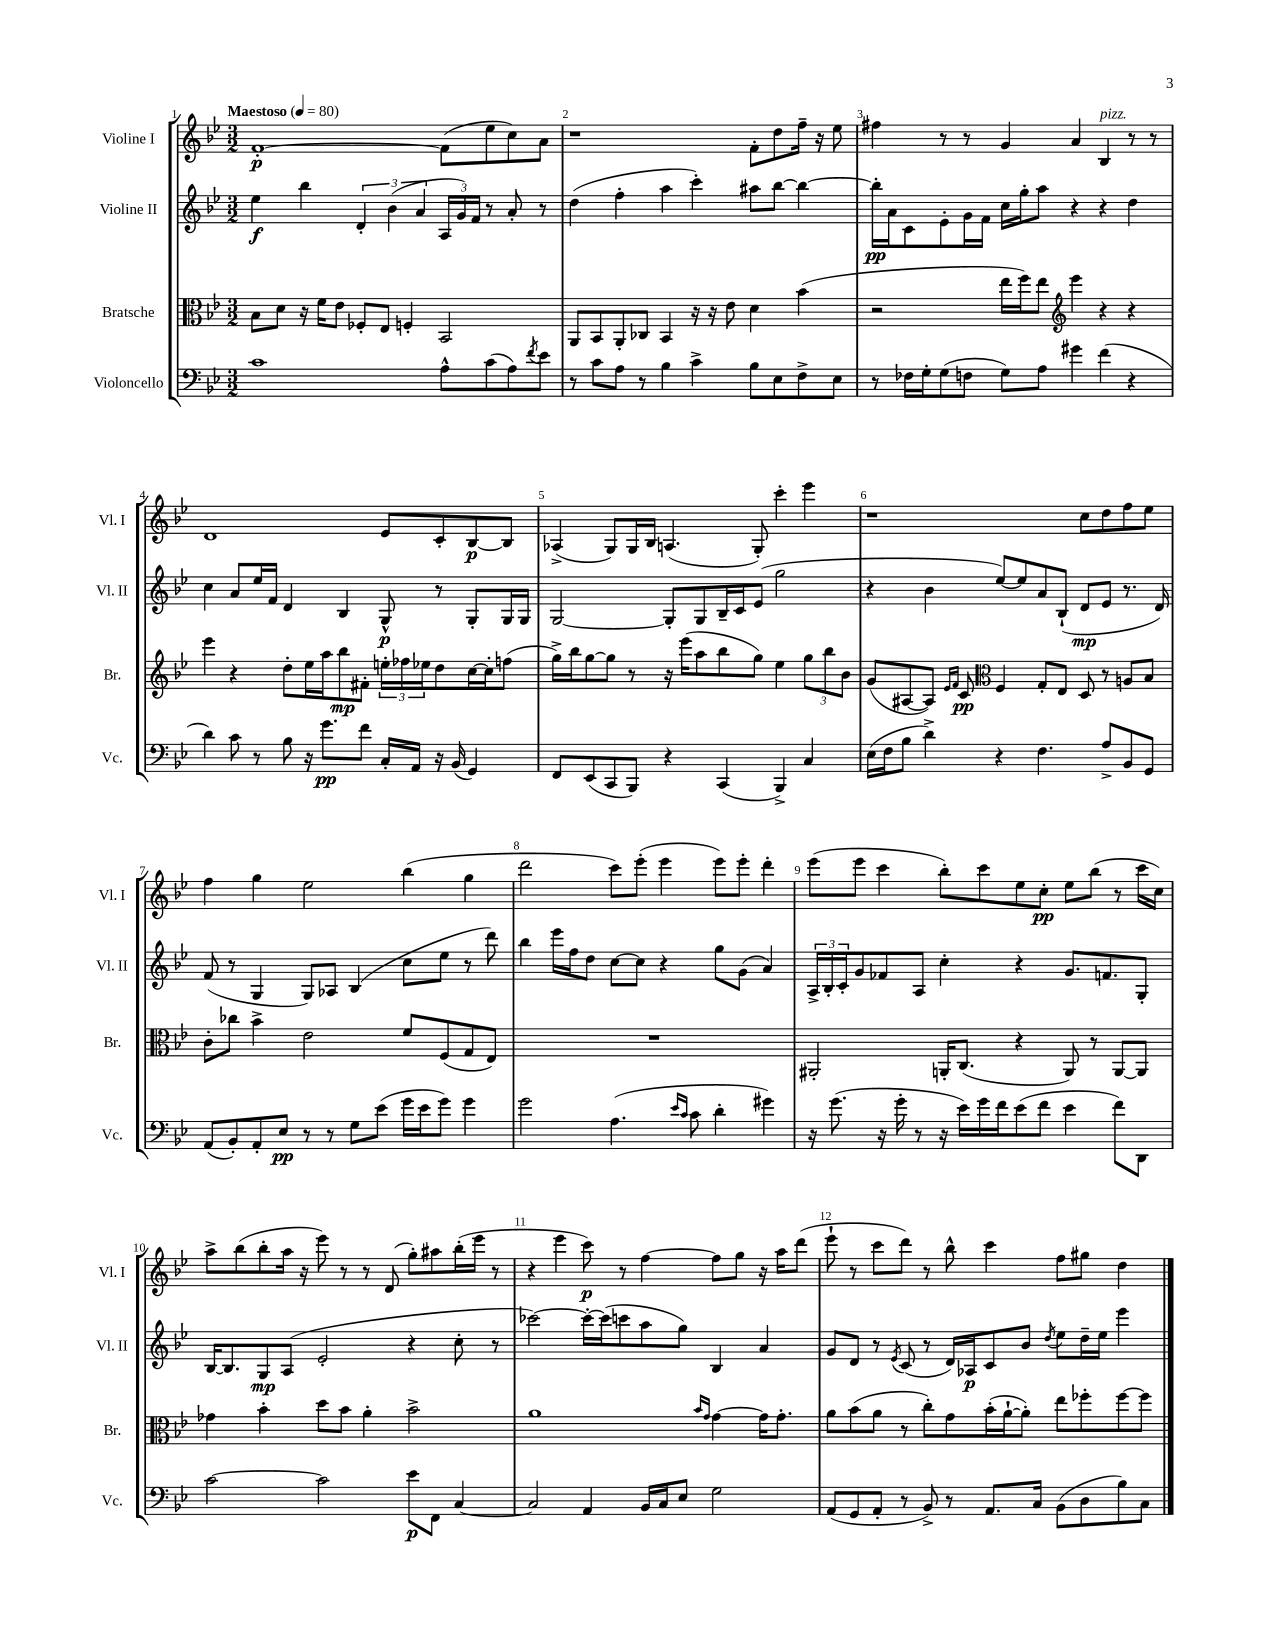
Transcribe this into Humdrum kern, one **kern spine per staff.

**kern	**dynam	**kern	**dynam	**kern	**dynam	**kern	**dynam
*part4	*part4	*part3	*part3	*part2	*part2	*part1	*part1
*staff4	*staff4	*staff3	*staff3	*staff2	*staff2	*staff1	*staff1
*I"Violoncello	*	*I"Bratsche	*	*I"Violine II	*	*I"Violine I	*
*I'Vc.	*	*I'Br.	*	*I'Vl. II	*	*I'Vl. I	*
*clefF4	*	*clefC3	*	*clefG2	*	*clefG2	*
*k[b-e-]	*	*k[b-e-]	*	*k[b-e-]	*	*k[b-e-]	*
*M3/2	*	*M3/2	*	*M3/2	*	*M3/2	*
*MM80	*	*MM80	*	*MM80	*	*MM80	*
=1	=1	=1	=1	=1	=1	=1	=1
!	!	!	!	!	!	!LO:TX:a:B:t=Maestoso	!
1c	.	8B-\L	.	4ee-\	f	[1f'	p
.	.	8d\J	.	.	.	.	.
.	.	16r	.	4bb-\	.	.	.
.	.	16f\KL	.	.	.	.	.
.	.	8e-\J	.	.	.	.	.
.	.	8F-X'/L	.	6d'/	.	.	.
.	.	8E-/J	.	.	.	.	.
.	.	.	.	(6b-\	.	.	.
.	.	4Fn'/	.	.	.	.	.
.	.	.	.	6a/	.	.	.
8A^^\L	.	2BB-/	.	24A/LL	.	(8f\L]	.
.	.	.	.	24g/)	.	.	.
.	.	.	.	24f/JJ	.	.	.
(8c\	.	.	.	8r	.	8ee-\	.
8A\)	.	.	.	8a'/	.	8cc\)	.
8qf/	.	.	.	.	.	.	.
8e-\J	.	.	.	8r	.	8a\J	.
=2	=2	=2	=2	=2	=2	=2	=2
8r	.	8AA/L	.	(4dd\	.	1r	.
8c\L	.	8BB-/	.	.	.	.	.
8A\J	.	8AA'/	.	4ff'\	.	.	.
8r	.	8C-X/J	.	.	.	.	.
4B-\	.	4BB-/	.	4aa\	.	.	.
4c^\	.	16r	.	4ccc'\)	.	.	.
.	.	16r	.	.	.	.	.
.	.	8e-\	.	.	.	.	.
8B-\L	.	4d\	.	8aa#X\L	.	8f'\L	.
8E-\	.	.	.	[8bb-\J	.	8dd\	.
8F^\	.	(4b-\	.	4bb-\_	.	16ff~\Jk	.
.	.	.	.	.	.	16r	.
8E-\J	.	.	.	.	.	8ee-\	.
=3	=3	=3	=3	=3	=3	=3	=3
8r	.	2r	.	16bb-'\LL]	pp	4ff#X\	.
.	.	.	.	16a\J	.	.	.
16F-X\LL	.	.	.	8c\	.	.	.
16G'\J	.	.	.	.	.	.	.
(8G\	.	.	.	8e-'\	.	8r	.
8Fn\J	.	.	.	16g\L	.	8r	.
.	.	.	.	16f\JJ	.	.	.
8G\L)	.	16ee-\LL	.	16cc\LL	.	4g/	.
.	.	16ff\J)	.	16gg'\J	.	.	.
8A\J	.	8ee-\J	.	8aa\J	.	.	.
*	*	*clefG2	*	*	*	*	*
4g#X\	.	4eee-\	.	4r	.	4a/	.
!	!	!	!	!	!	!LO:TX:a:i:t=pizz.	!
(4f\	.	4r	.	4r	.	4B-/	.
4r	.	4r	.	4dd\	.	8r	.
.	.	.	.	.	.	8r	.
!!LO:LB:g=z
=4	=4	=4	=4	=4	=4	=4	=4
4d\)	.	4eee-\	.	4cc\	.	1d	.
8c\	.	4r	.	8a/L	.	.	.
8r	.	.	.	16ee-/L	.	.	.
.	.	.	.	16f/JJ	.	.	.
8B-\	.	8dd'\L	.	4d/	.	.	.
16r	.	16ee-\L	.	.	.	.	.
8.g\L	pp	16aa\J	.	.	.	.	.
.	.	8bb-\	mp	4B-/	.	.	.
8f\J	.	8f#X'\J	.	.	.	.	.
16C'/LL	.	24een'\LL	.	8G^^/	p	8e-/L	.
.	.	24ff-X\	.	.	.	.	.
16AA/JJ	.	.	.	.	.	.	.
.	.	24ee-X\J	.	.	.	.	.
16r	.	8dd\	.	8r	.	8c'/	.
(16BB-/	.	.	.	.	.	.	.
4GG/)	.	[16cc\L	.	8G'/L	.	[8B-/	p
.	.	16cc'\J]	.	.	.	.	.
.	.	(8ffn\J	.	16G/L	.	8B-/J]	.
.	.	.	.	16G/JJ	.	.	.
=5	=5	=5	=5	=5	=5	=5	=5
8FF/L	.	16gg^\LL)	.	[2G/	.	(4A-X^/	.
.	.	16bb-\J	.	.	.	.	.
(8EE-/	.	[8gg\	.	.	.	.	.
8CC/	.	8gg\J]	.	.	.	8G/L)	.
8BBB-/J)	.	8r	.	.	.	16G/L	.
.	.	.	.	.	.	16B-/JJ	.
4r	.	16r	.	8G'/L]	.	(4.An/	.
.	.	(16eee-\KL	.	.	.	.	.
.	.	8aa\	.	8G/	.	.	.
(4CC/	.	8bb-\	.	16B-~/L	.	.	.
.	.	.	.	16c/J	.	.	.
.	.	8gg\J)	.	(8e-/J	.	8G'/)	.
4BBB-^/)	.	4ee-\	.	2gg\	.	4ccc'\	.
4C/	.	12gg\L	.	.	.	4eee-\	.
.	.	12bb-\	.	.	.	.	.
.	.	12b-\J	.	.	.	.	.
=6	=6	=6	=6	=6	=6	=6	=6
(16E-\LL	.	(8g/L	.	4r	.	1r	.
16F\J	.	.	.	.	.	.	.
8B-\J	.	[8A#X/	.	.	.	.	.
4d^\)	.	8A#/J])	.	4b-\	.	.	.
.	.	16qqe-/LL	.	.	.	.	.
.	.	16qqf/JJ	.	.	.	.	.
.	.	8c/	pp	.	.	.	.
*	*	*clefC3	*	*	*	*	*
4r	.	4F/	.	[8ee-/L)	.	.	.
.	.	.	.	8ee-/]	.	.	.
4.F\	.	8G'/L	.	8a/	.	.	.
.	.	8E-/J	.	(8B-`/J	.	.	.
.	.	8D/	.	8d/L	mp	8cc\L	.
8A^/L	.	8r	.	8e-/J	.	8dd\	.
8BB-/	.	8An/L	.	8.r	.	8ff\	.
8GG/J	.	8B-/J	.	.	.	8ee-\J	.
.	.	.	.	16d/)	.	.	.
!!LO:LB:g=z
=7	=7	=7	=7	=7	=7	=7	=7
(8AA/L	.	8c'\L	.	(8f/	.	4ff\	.
8BB-'/)	.	8cc-X\J	.	8r	.	.	.
8AA'/	.	4b-^\	.	4G/	.	4gg\	.
8E-/J	pp	.	.	.	.	.	.
8r	.	2e-\	.	8G/L)	.	2ee-\	.
8r	.	.	.	8A-X/J	.	.	.
8G\L	.	.	.	(4B-/	.	.	.
(8e-\J	.	.	.	.	.	.	.
16g\LL	.	8f/L	.	8cc\L	.	(4bb-\	.
16e-\J	.	.	.	.	.	.	.
8g\J)	.	(8F/	.	8ee-\J	.	.	.
4g\	.	8G/	.	8r	.	4gg\	.
.	.	8E-/J)	.	8ddd\)	.	.	.
=8	=8	=8	=8	=8	=8	=8	=8
2g\	.	1.r	.	4bb-\	.	2ddd\	.
.	.	.	.	16eee-\LL	.	.	.
.	.	.	.	16ff\J	.	.	.
.	.	.	.	8dd\J	.	.	.
(4.A\	.	.	.	[8cc\L	.	8ccc\L)	.
.	.	.	.	8cc\J]	.	(8eee-'\J	.
.	.	.	.	4r	.	4eee-\	.
16qqe-/LL	.	.	.	.	.	.	.
16qqc/JJ	.	.	.	.	.	.	.
8c\	.	.	.	.	.	.	.
4d'\	.	.	.	8gg\L	.	8eee-\L)	.
.	.	.	.	(8g\J	.	8eee-'\J	.
4g#X\)	.	.	.	4a/)	.	4ddd'\	.
=9	=9	=9	=9	=9	=9	=9	=9
16r	.	2AA#X'/	.	24A^/LL	.	(8eee-\L	.
.	.	.	.	24B-'/	.	.	.
(8.g\	.	.	.	.	.	.	.
.	.	.	.	24c'/J	.	.	.
.	.	.	.	8g/	.	8eee-\J	.
16r	.	.	.	8f-X/	.	4ccc\	.
16g'\	.	.	.	.	.	.	.
8r	.	.	.	8A/J	.	.	.
16r	.	16AAn'/KL	.	4cc'\	.	8bb-'\L)	.
16e-\LL)	.	(8.C/J	.	.	.	.	.
16g\	.	.	.	.	.	8ccc\	.
16f\J	.	.	.	.	.	.	.
(8e-\	.	4r	.	4r	.	8ee-\	.
8f\J	.	.	.	.	.	8cc'\J	pp
4e-\	.	8AA/)	.	8.g/L	.	8ee-\L	.
.	.	8r	.	.	.	(8bb-\J	.
.	.	.	.	8.fn/	.	.	.
8f\L)	.	[8AA/L	.	.	.	8r	.
8DD\J	.	8AA/J]	.	8G'/J	.	16ccc\LL	.
.	.	.	.	.	.	16cc\JJ)	.
!!LO:LB:g=z
=10	=10	=10	=10	=10	=10	=10	=10
[2c\	.	4g-X\	.	[16B-/KL	.	8aa^\L	.
.	.	.	.	8.B-/]	.	.	.
.	.	.	.	.	.	(8bb-\	.
.	.	4b-'\	.	8G/	mp	8bb-'\	.
.	.	.	.	(8A/J	.	16aa\Jk	.
.	.	.	.	.	.	16r	.
2c\]	.	8dd\L	.	2e-'/	.	8eee-\)	.
.	.	8b-\J	.	.	.	8r	.
.	.	4a'\	.	.	.	8r	.
.	.	.	.	.	.	(8d/	.
8e-\L	p	2b-^\	.	4r	.	8gg'\L)	.
8FF\J	.	.	.	.	.	8aa#X\	.
[4C/	.	.	.	8cc'\	.	(16bb-'\L	.
.	.	.	.	.	.	16eee-\JJ	.
.	.	.	.	8r	.	8r	.
=11	=11	=11	=11	=11	=11	=11	=11
2C/]	.	1a	.	[2ccc-X\)	.	4r	.
.	.	.	.	.	.	4eee-\	.
4AA/	.	.	.	16ccc-'\LL_	.	8ccc\)	p
.	.	.	.	(16ccc-\J]	.	.	.
.	.	.	.	8cccn\	.	8r	.
16BB-/LL	.	.	.	8aa\	.	[4ff\	.
16C/J	.	.	.	.	.	.	.
8E-/J	.	.	.	8gg\J)	.	.	.
.	.	16qqb-/LL	.	.	.	.	.
.	.	16qqg/JJ	.	.	.	.	.
2G\	.	[4g\	.	4B-/	.	8ff\L]	.
.	.	.	.	.	.	8gg\J	.
.	.	16g\KL]	.	4a/	.	16r	.
.	.	8.g'\J	.	.	.	16aa\KL	.
.	.	.	.	.	.	(8ddd\J	.
=12	=12	=12	=12	=12	=12	=12	=12
(8AA/L	.	8a\L	.	8g/L	.	8eee-`\	.
8GG/	.	(8b-\	.	8d/J	.	8r	.
8AA'/J	.	8a\J	.	8r	.	8ccc\L	.
.	.	.	.	8qe-/	.	.	.
8r	.	8r	.	(8c/	.	8ddd\J)	.
8BB-^/)	.	8cc'\L)	.	8r	.	8r	.
8r	.	8g\	.	16d/LL)	.	8bb-^^\	.
.	.	.	.	16A-X/J	p	.	.
8.AA/L	.	(16b-'\L	.	8c/	.	4ccc\	.
.	.	[16a`\J	.	.	.	.	.
.	.	8a'\J])	.	8b-/J	.	.	.
16C/Jk	.	.	.	.	.	.	.
.	.	.	.	8qdd/	.	.	.
(8BB-\L	.	8ee-\L	.	8ee-\L	.	8ff\L	.
8D\	.	8ff-X'\	.	16dd~\L	.	8gg#X\J	.
.	.	.	.	16ee-\JJ	.	.	.
8B-\)	.	[8ff-\	.	4eee-\	.	4dd\	.
8C\J	.	8ff-\J]	.	.	.	.	.
==	==	==	==	==	==	==	==
*-	*-	*-	*-	*-	*-	*-	*-
